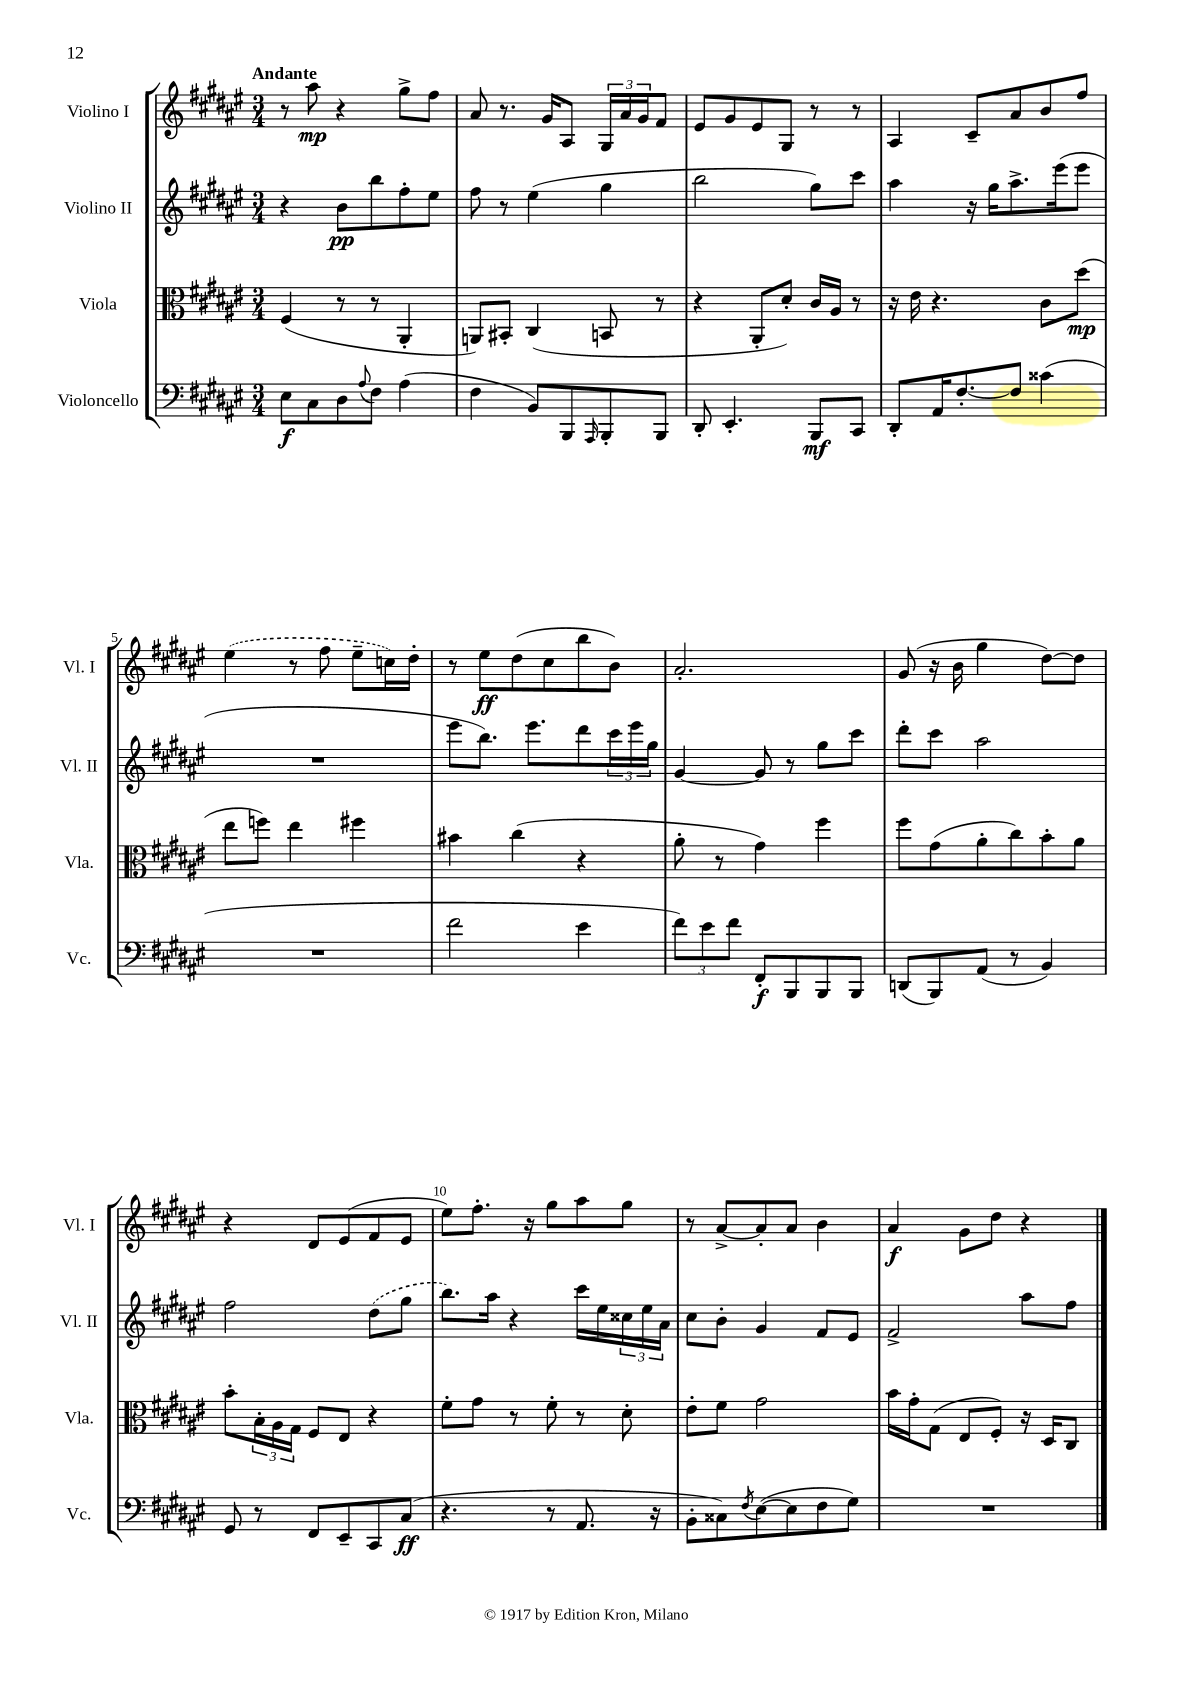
<<
\new StaffGroup <<
\new Staff = "s0" \with { instrumentName = "Violino I" shortInstrumentName = "Vl. I" } {
    \clef treble \key fis \major \numericTimeSignature \time 3/4 \tempo "Andante"
    r8 ais''8\mp r4 gis''8-> fis''8 |
    ais'8 r8. gis'16 ais8 \tuplet 3/2 { gis16 ais'16 gis'16 } fis'8 |
    eis'8 gis'8 eis'8 gis8 r8 r8 |
    ais4 cis'8-- ais'8 b'8 fis''8 |
    \once \slurDashed eis''4( r8 fis''8 eis''8-- c''16) dis''16-. |
    r8 eis''8\ff dis''8( cis''8 b''8 b'8) |
    ais'2.-. |
    gis'8( r16 b'16 gis''4 dis''8~) dis''8 |
    r4 dis'8 eis'8( fis'8 eis'8 |
    eis''8) fis''8.-. r16 gis''8 ais''8 gis''8 |
    r8 ais'8~-> ais'8-. ais'8 b'4 |
    ais'4\f gis'8 dis''8 r4 \bar "|." |
}
\new Staff = "s1" \with { instrumentName = "Violino II" shortInstrumentName = "Vl. II" } {
    \clef treble \key fis \major \numericTimeSignature \time 3/4
    r4 b'8\pp b''8 fis''8-. eis''8 |
    fis''8 r8 eis''4( gis''4 |
    b''2 gis''8) cis'''8 |
    ais''4 r16 gis''16 ais''8.-> eis'''16( eis'''8 |
    R2. |
    eis'''8 b''8.) eis'''8. dis'''8 \tuplet 3/2 { cis'''16 eis'''16 gis''16 } |
    gis'4~ gis'8 r8 gis''8 cis'''8 |
    dis'''8-. cis'''8 ais''2 |
    fis''2 \once \slurDashed dis''8( gis''8 |
    b''8.) ais''16 r4 cis'''16 eis''16 \tuplet 3/2 { cisis''16 eis''16 ais'16 } |
    cis''8 b'8-. gis'4 fis'8 eis'8 |
    fis'2-> ais''8 fis''8 \bar "|." |
}
\new Staff = "s2" \with { instrumentName = "Viola" shortInstrumentName = "Vla." } {
    \clef alto \key fis \major \numericTimeSignature \time 3/4
    fis4( r8 r8 ais,4-. |
    a,8) bis,8-. cis4( b,8 r8 |
    r4 ais,8-. dis'8-.) cis'16 ais16 r8 |
    r16 eis'16 r4. cis'8 dis''8\mp( |
    eis''8 f''8) eis''4 fis''4 |
    bis'4 cis''4( r4 |
    ais'8-. r8 gis'4) fis''4 |
    fis''8 gis'8( ais'8-. cis''8) b'8-. ais'8 |
    b'8-. \tuplet 3/2 { b16-. ais16 gis16 } fis8 eis8 r4 |
    fis'8-. gis'8 r8 fis'8-. r8 dis'8-. |
    eis'8-. fis'8 gis'2 |
    b'16 gis'16-. gis8( eis8 fis8-.) r16 dis16 cis8 \bar "|." |
}
\new Staff = "s3" \with { instrumentName = "Violoncello" shortInstrumentName = "Vc." } {
    \clef bass \key fis \major \numericTimeSignature \time 3/4
    eis8\f cis8 dis8 \appoggiatura { ais8 } fis8 ais4( |
    fis4 b,8) b,,8 \grace { ais,,16 } b,,8-. b,,8 |
    dis,8-. eis,4.-. b,,8\mf cis,8 |
    dis,8-. ais,16 fis8.~-. fis8 cisis'4( |
    R2. |
    fis'2 eis'4 |
    \tuplet 3/2 { fis'8) eis'8 fis'8 } fis,8-.\f b,,8 b,,8 b,,8 |
    d,8( b,,8) ais,8( r8 b,4) |
    gis,8 r8 fis,8 eis,8-- cis,8 cis8\ff( |
    r4. r8 ais,8. r16 |
    b,8-. cisis8) \acciaccatura { fis8 } eis8~( eis8 fis8 gis8) |
    R2. \bar "|." |
}
>>
>>
\layout { \context { \Score \override BarNumber.break-visibility = ##(#f #t #t) barNumberVisibility = #(every-nth-bar-number-visible 5) } }
